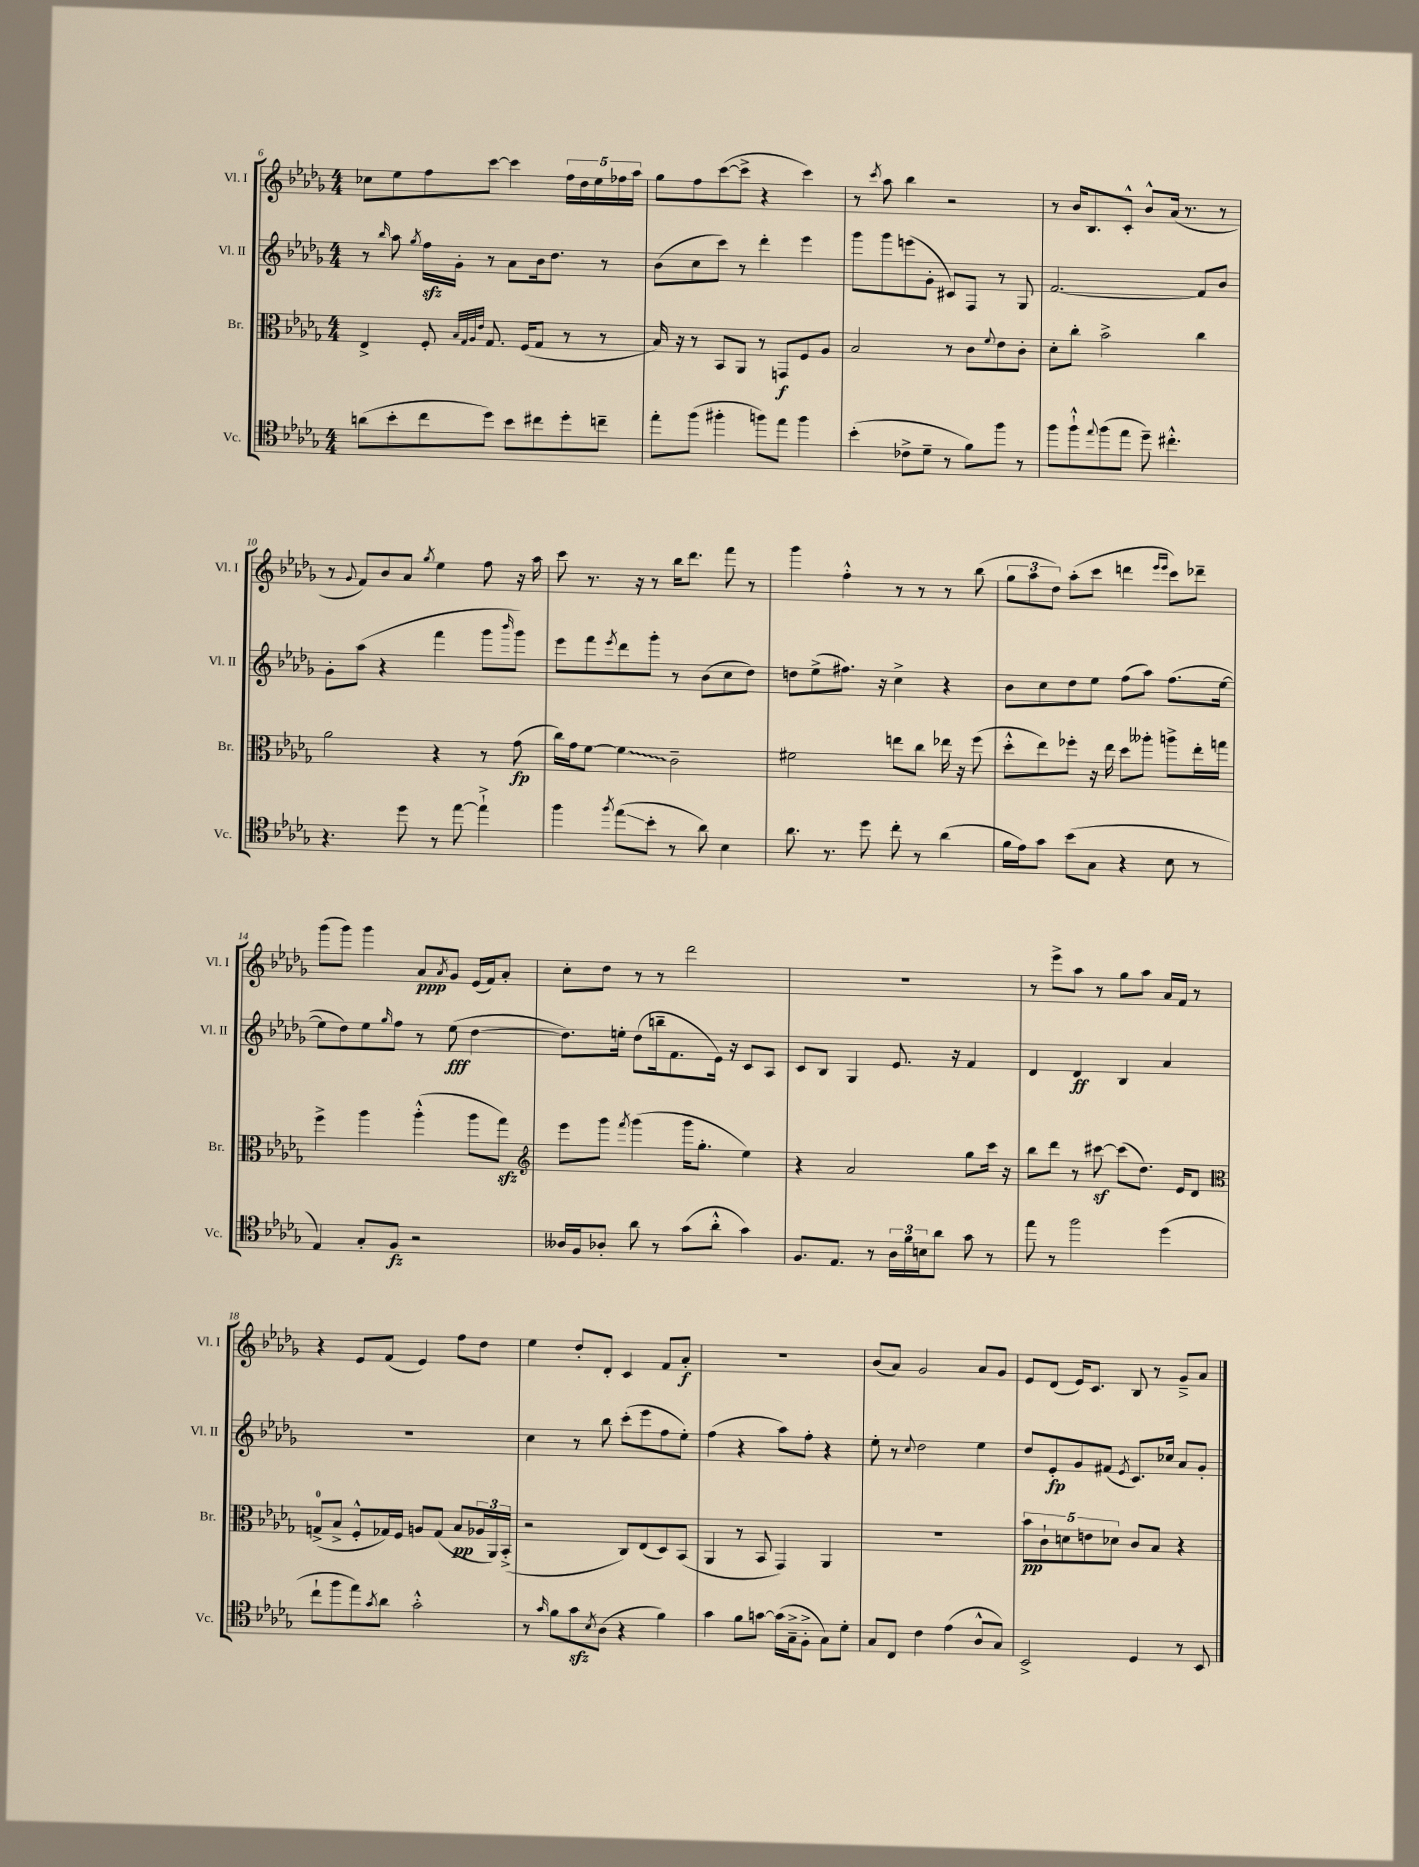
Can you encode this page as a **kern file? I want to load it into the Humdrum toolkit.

**kern	**kern	**kern	**kern
*staff4	*staff3	*staff2	*staff1
*clefC4	*clefC3	*clefG2	*clefG2
*k[b-e-a-d-g-]	*k[b-e-a-d-g-]	*k[b-e-a-d-g-]	*k[b-e-a-d-g-]
*M4/4	*M4/4	*M4/4	*M4/4
(8a	4E-^	8r	8cc-
.	.	16qqbb-	.
8b-'	.	8aa-	8ee-
.	.	8qgg-	.
8cc	8F'	16ff	8ff
.	.	16g-'	.
.	32qqB-	.	.
.	32qqG-	.	.
.	32qqA-	.	.
.	32qqe-	.	.
8dd-)	8.G-	8r	[8ccc
8b-	.	8a-	4ccc]
.	(16F	.	.
8cc#	8G-	16b-	.
.	.	8.dd-	.
8dd-'	8r	.	20ff
.	.	.	20dd-
.	.	.	20ee-
8cc~	8r	8r	.
.	.	.	20ff-
.	.	.	20aa-
=	=	=	=
8ee-'	16B-)	(8b-	8gg-
.	16r	.	.
(8ff	8r	8cc	8ff
4ff#'	8BB-	8ccc)	([8ccc
.	8AA-	8r	8ccc^]
8ff)	8r	4ddd-'	4r
8ee-	8GG	.	.
4ff	8F	4eee-	4ccc)
.	8A-	.	.
=	=	=	=
(4b-'	2B-	8ggg-	8r
.	.	.	8qccc
.	.	8ggg-	8aa-
8c-^	.	(8eee	4bb-
8d-~	.	8g-'	.
8r	8r	8c#)	2r
8f)	8c	8F	.
.	8qqf	.	.
8ff	8e-	8r	.
8r	8c'	8G-	.
=	=	=	=
8ff	8d-'	[2.f	8r
8ff`^^	8cc'	.	16b-
.	.	.	8.B-
8qqee-	.	.	.
(8ff	2b-^	.	.
8ee-	.	.	8c'^^
8dd-~)	.	.	8b-^^
4.cc#'^^	.	.	(16a-
.	.	.	8.r
.	4cc	8f]	.
.	.	8b-	8r
=	=	=	=
4.r	2a-	8g-'	8r
.	.	.	8qqg-
.	.	(8aa-	8f)
.	.	4r	8b-
8dd-	.	.	8a-
.	.	.	8qgg-
8r	4r	4fff	4ee-
[8ee-	.	.	.
4ee-`^]	8r	8ggg-	8ff
.	.	16qqbbb-	.
.	(8g-	8ggg-)	16r
.	.	.	16aa-
=	=	=	=
4ff	16cc)	8eee-	8ccc
.	16g-	.	.
.	[8f	8fff	8.r
8qff	.	8qeee-	.
(8ee-	4f]	8ddd-	.
.	.	.	16r
8b-'	.	8ggg-'	8r
8r	2c~	8r	16bb-
.	.	.	8.ddd-
8a-)	.	(8b-	.
4B-	.	8cc	8fff
.	.	8dd-)	8r
=	=	=	=
8.a-	2f#	8dd	4ggg-
.	.	(8ee-^	.
8.r	.	.	.
.	.	8.ff#)	4ff'^^
8dd-	.	.	.
.	.	16r	.
8cc'	8ee	4cc^	8r
8r	8cc	.	8r
(4a-	16ee-	4r	8r
.	16r	.	.
.	(8ff	.	(8bb-
=	=	=	=
16f	8dd-'^^	8b-	12gg-
16e-)	.	.	.
.	.	.	12aa-
8g-	8ee-)	8cc	.
.	.	.	12dd-)
(8b-	8ff-'	8dd-	(8aa-'
8G-	16r	8ee-	8ccc
.	16ee-	.	.
4r	8dd-	(8ff	4ddd
.	8aa--'	8aa-)	.
.	.	.	16qqeee-
.	.	.	16qqeee-
8B-	8aa^	(8.ff	8ccc)
8r	16ee-'	.	8ddd-~
.	16gg	[16ee-	.
=	=	=	=
4E-)	4ff^	8ee-]	(8ggg-
.	.	8dd-)	8ggg-)
8G-'	4aa-	8ee-	4ggg-
.	.	16qqgg-	.
8F	.	8ff	.
2r	(4aa-'^^	8r	8a-
.	.	.	8qa-
.	.	(8ee-	8g-
.	8aa-	[4dd-	(16e-
.	.	.	16f)
.	8gg-)	.	8a-'
=	=	=	=
*	*clefG2	*	*
16A--	8eee-	8.dd-])	8cc'
16F	.	.	.
8A-'	8ggg-	.	8dd-
.	.	16ee'	.
.	8qfff	.	.
8a-	(4ggg-	(8dd-	8r
8r	.	16bb~	8r
.	.	8.f	.
(8g-	16ggg-	.	2ddd-
.	8.gg-'	.	.
8a-'^^	.	16e-)	.
.	.	16r	.
4g-)	4ee-)	8c	.
.	.	8A-	.
=	=	=	=
8.F	4r	8c	1r
.	.	8B-	.
8.E-	.	.	.
.	2a-	4G-	.
8r	.	.	.
24A-	.	8.e-	.
24f	.	.	.
24B	.	.	.
8a-	.	.	.
.	.	16r	.
8g-	8gg-	4f	.
8r	16ccc	.	.
.	16r	.	.
=	=	=	=
8ee-	8bb-	4d-	8r
8r	8ddd-	.	8eee-^
2ff	8r	4d-	8aa-
.	[8ccc#	.	8r
.	(8ccc#]	4B-	8gg-
.	8.dd-)	.	8aa-
(4dd-	.	4a-	16a-
.	16e-	.	16f
.	8d-	.	8r
=	=	=	=
*	*clefC3	*	*
8cc`	(8G^	1r	4r
8ff	8B-^	.	.
8ee-)	8F'^^	.	8e-
8qg-	.	.	.
8a-	16G-)	.	(8f
.	16F	.	.
2g-'^^	8A	.	4e-)
.	(8G-	.	.
.	8B-	.	8ff
.	24A-	.	8dd-
.	24AA-)	.	.
.	(24BB-'^	.	.
=	=	=	=
8r	2r	4cc	4ee-
16qqg-	.	.	.
8f	.	.	.
8g-	.	8r	8dd-'
8qB-	.	.	.
(8A-	.	8bb-	8d-'
4r	8C)	(8ccc'	4c
.	(8E-	8eee-	.
4f)	8D-)	8ff	8f
.	(8BB-	8ee-')	8a-'
=	=	=	=
4g-	4AA-	(4ff	1r
8f	8r	4r	.
[8g	8BB-	.	.
(16g]	4GG-)	8aa-)	.
16G-~^	.	.	.
8F'^	.	8ff'	.
8G-)	4AA-	4r	.
8d-'	.	.	.
=	=	=	=
8G-	1r	8ee-'	(8b-
8C	.	8r	8a-)
.	.	8qqcc	.
4c	.	2dd-	2g-
(4e-	.	.	.
8A-^^	.	4ee-	8a-
8G-)	.	.	8g-
=	=	=	=
2BB-^	10b-	8dd-	8e-
.	10c`	.	.
.	.	8e-'	(8d-
.	10d	.	.
.	.	8g-	16e-)
.	10e	.	.
.	.	.	8.c
.	.	(8f#	.
.	10d-	.	.
.	.	8qe-	.
4D-	8c	8.c)	8B-
.	8B-	.	8r
.	.	16cc-	.
8r	4r	8a-	8g-~^
8BB-	.	8g-'	8a-
==	==	==	==
*-	*-	*-	*-
